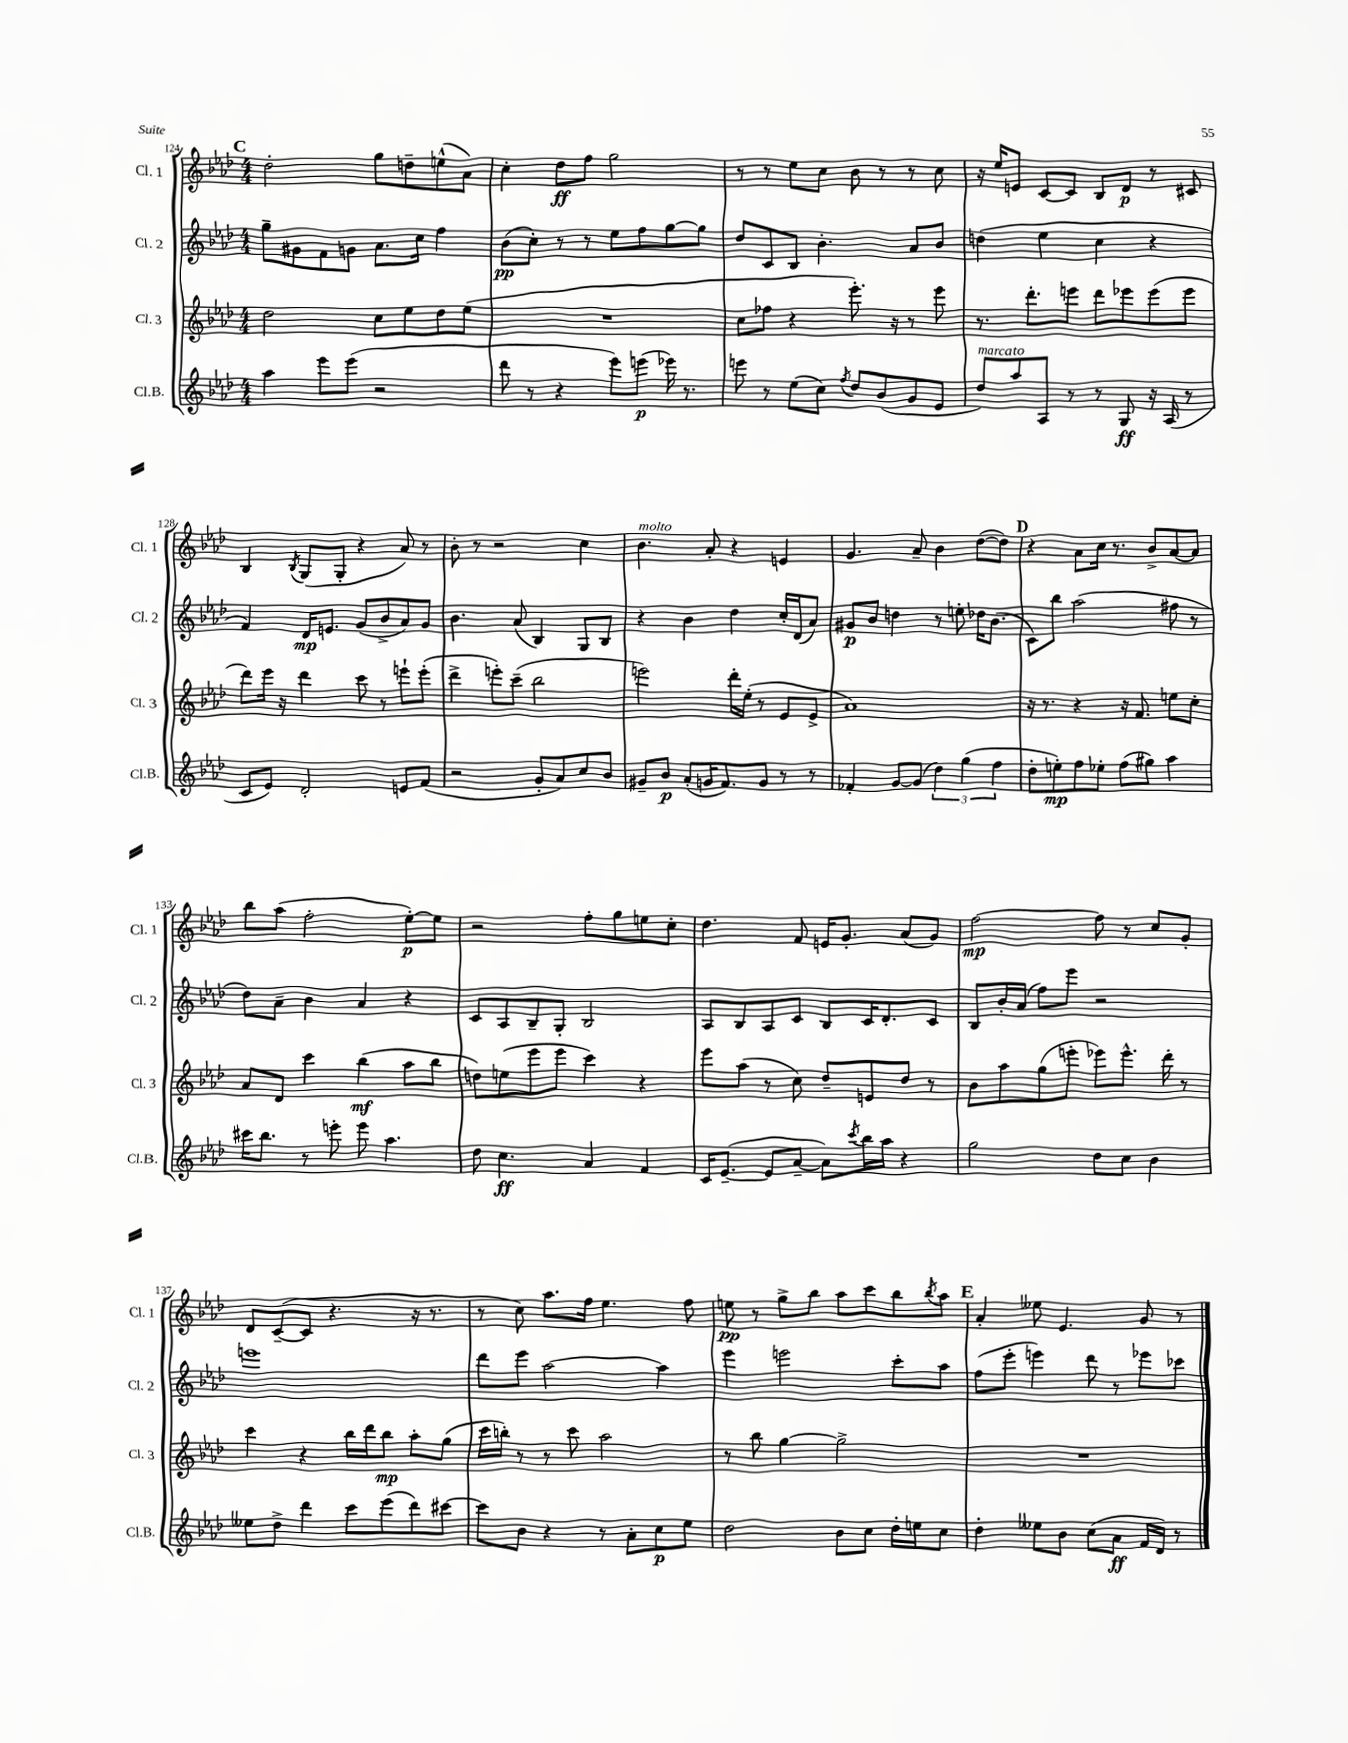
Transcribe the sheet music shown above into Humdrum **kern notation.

**kern	**kern	**kern	**kern
*staff4	*staff3	*staff2	*staff1
*clefG2	*clefG2	*clefG2	*clefG2
*k[b-e-a-d-]	*k[b-e-a-d-]	*k[b-e-a-d-]	*k[b-e-a-d-]
*M4/4	*M4/4	*M4/4	*M4/4
4aa-\	2dd-\	8gg~\L	2dd-'\
.	.	8g#\	.
8eee-\L	.	8f\	.
(8eee-\J	.	8g\J	.
2r	8cc\L	8.a-\L	8gg\L
.	8ee-\	.	8dd~\
.	.	16cc\Jk	.
.	8dd-\	4ff\	(8ee^^\
.	(8ee-\J	.	8a-\J)
=	=	=	=
8ddd-\	1r	(8b-\L	4cc'\
8r	.	8cc'\J)	.
4r	.	8r	8dd-\L
.	.	8r	8ff\J
8eee-\L)	.	8ee-\L	2gg\
(8eee\J	.	8ff\	.
16eee-\)	.	[8gg\	.
8.r	.	.	.
.	.	8gg\]J	.
=	=	=	=
8eee\	8cc\L	8dd-/L	8r
8r	8ff-\J	8c/	8r
(8ee-\L	4r	8B-/J	8ee-\L
8cc\J)	.	4.b-'\	8cc\J
8qff/	.	.	.
8dd-/L	8.eee-'\)	.	8b-\
(8b-/	.	.	8r
.	16r	.	.
8g/	8r	8a-/L	8r
8e-/J	8eee-\	8b-/J	8cc\
=	=	=	=
8dd-/L)	8.r	(4dd\	16r
.	.	.	16ee-/LK
8aa-/	.	.	8e/J
.	8.ddd-'\L	.	.
8A-/J	.	4ee-\	[8c/L
8r	8eee\J	.	8c/]J
8r	8ddd-\L	4cc\	8B-/L
8G/	8eee-\	.	8d-/J
16r	(8eee-\	4r	8r
(16A-/	.	.	.
8r	8eee-\J	.	8c#/
=	=	=	=
8c/L	8ddd-\L)	4f/)	4B-/
8e-/J)	16eee-\Jk	.	.
.	16r	.	.
.	.	.	8qB-/
2d-'/	4ddd-\	16d-/LK	(8G/L
.	.	8.e/J	.
.	.	.	8G'/J
.	8ccc\	(8g/L	4r
.	8r	8b-^/	.
8e/L	8eee`\L	8a-/)	8a-/)
(8f/J	(8eee'\J	8g/J	8r
=	=	=	=
2r	4ddd-^\	4.b-\	8b-'\
.	.	.	8r
.	8eee'\L)	.	2r
.	(8ccc~\J	(8a-/	.
8g'/L	2bb-\	4B-/)	.
8a-/)	.	.	.
8cc/	.	8G/L	4cc\
8b-/J	.	8B-/J	.
=	=	=	=
8g#~/L	2eee\)	4r	4.b-\
8b-/J	.	.	.
(8a-'/L	.	4b-\	.
16g/K	.	.	8a-'/
8.f/)	.	.	.
.	16ddd-'\LL	4dd-\	4r
.	(16ee-'\JJ	.	.
8g/J	8r	.	.
8r	8e-/L	16cc'/LL	4e/
.	.	(16d-/J	.
8r	8e-^/J	8a-/J)	.
=	=	=	=
4f-'/	1a-)	8g#/L	4.g/
.	.	8b-/J	.
[8g/L	.	4dd\	.
(8g/]J	.	.	8a-~/
6dd-\)	.	8r	4b-\
.	.	8ee'\	.
(6gg\	.	.	.
.	.	16dd-\LK	([8dd-\L
.	.	(8.b-\J	.
6ff\	.	.	.
.	.	.	8dd-\]J)
=	=	=	=
8dd-'\L	16r	8c\L)	4r
.	8.r	.	.
8ee'\)	.	8bb-\J	.
8ff\	4r	(2aa-\	8a-\L
8ee-'\J	.	.	16cc\Jk
.	.	.	8.r
(8ff\L	16r	.	.
.	8.f/	.	.
8gg#\J)	.	.	8b-^/L
4aa-\	8ee\L	8ff#\	[8a-/
.	8cc'\J	8r	8a-/]J
=	=	=	=
16ccc#\LK	8a-/L	8dd-\L)	8bb-\L
8.bb-\J	.	.	.
.	8d-/J	8a-~\J	(8aa-\J
8r	4ccc\	4b-\	2ff'\
8eee'\	.	.	.
8eee\	(4bb-\	4a-/	.
4.aa-\	.	.	.
.	8aa-\L	4r	[8ee-'\L)
.	8bb-\J	.	8ee-\]J
=	=	=	=
8dd-\	8dd\L)	8c/L	2r
4.cc\	(8ee\	8A-/	.
.	8eee-\	8B-~/	.
.	8eee-\J	8G'/J	.
4a-/	4ccc\)	2B-/	8ff'\L
.	.	.	8gg\
4f/	4r	.	8ee\
.	.	.	8cc'\J
=	=	=	=
16c/LK	8eee-\L	8A-/L	4.dd-\
([8.e-~/J	.	.	.
.	(8aa-\J	8B-/	.
8e-/]L	8r	8A-/	.
[8a-~/J	8cc\)	8c/J	8f/
8a-\]L)	8dd-~/L	8B-/L	16e/LK
.	.	.	8.g'/J
8qccc/	.	.	.
16bb-\L	8e/	16c/K	.
16aa-\JJ	.	8.d-'/	.
4r	8dd-/J	.	(8a-/L
.	8r	8c/J	8g/J)
=	=	=	=
2gg\	8b-\L	8B-/L	[2ff\
.	8aa-\	16b-'/L	.
.	.	(16a-/JJ	.
.	(8gg\	8ff\L)	.
.	8eee'\J	8eee-\J	.
8dd-\L	8eee-\L)	2r	8ff\]
8cc\J	8.eee-^^\J	.	8r
4b-\	.	.	8cc/L
.	16ddd-'\	.	.
.	8r	.	8g'/J
=	=	=	=
8ee--\L	4ccc\	1eee	8d-/L
8dd-^\J	.	.	([8c~/
4ddd-\	4r	.	8c/]J
.	.	.	4.r
8ccc\L	16bb-\LL	.	.
.	16ddd-\J	.	.
(8eee-\	8bb-\J	.	.
8ddd-\)	8aa-'\L	.	16r
.	.	.	8.r
[8ccc#\J	(8gg\J	.	.
=	=	=	=
8ccc#\]L	16ccc\LL	8ddd-\L	8r
.	16bb'\JJ)	.	.
8b-\J	8r	8eee-\J	8cc\)
4r	8r	[2aa-\	8.aa-\L
.	8ccc\	.	.
.	.	.	16ff\Jk
8r	2aa-\	.	4.ee-\
8a-'\L	.	.	.
8cc\	.	4aa-\]	.
8ee-\J	.	.	8ff\
=	=	=	=
2dd-\	8r	4eee-\	8ee\
.	8bb-\	.	8r
.	[4gg\	2eee\	8gg^\L
.	.	.	8bb-\J
8b-\L	2gg^\]	.	8aa-\L
8cc\J	.	.	8ccc\
16dd-'\LL	.	8ccc'\L	8bb-\
16ee\J	.	.	.
.	.	.	8qbb-/
8cc\J	.	8aa-\J	8aa-\J
=	=	=	=
4dd-'\	1r	(8ff\L	4a-'/
.	.	8eee-'\J	.
8ee--\L	.	4eee\)	8ee--\
8b-\J	.	.	4.e-/
(8cc\L	.	8ddd-\	.
8a-\J	.	8r	.
16f/LL	.	8eee-\L	8g/
16d-/JJ)	.	.	.
8r	.	8ccc-\J	8r
==	==	==	==
*-	*-	*-	*-
